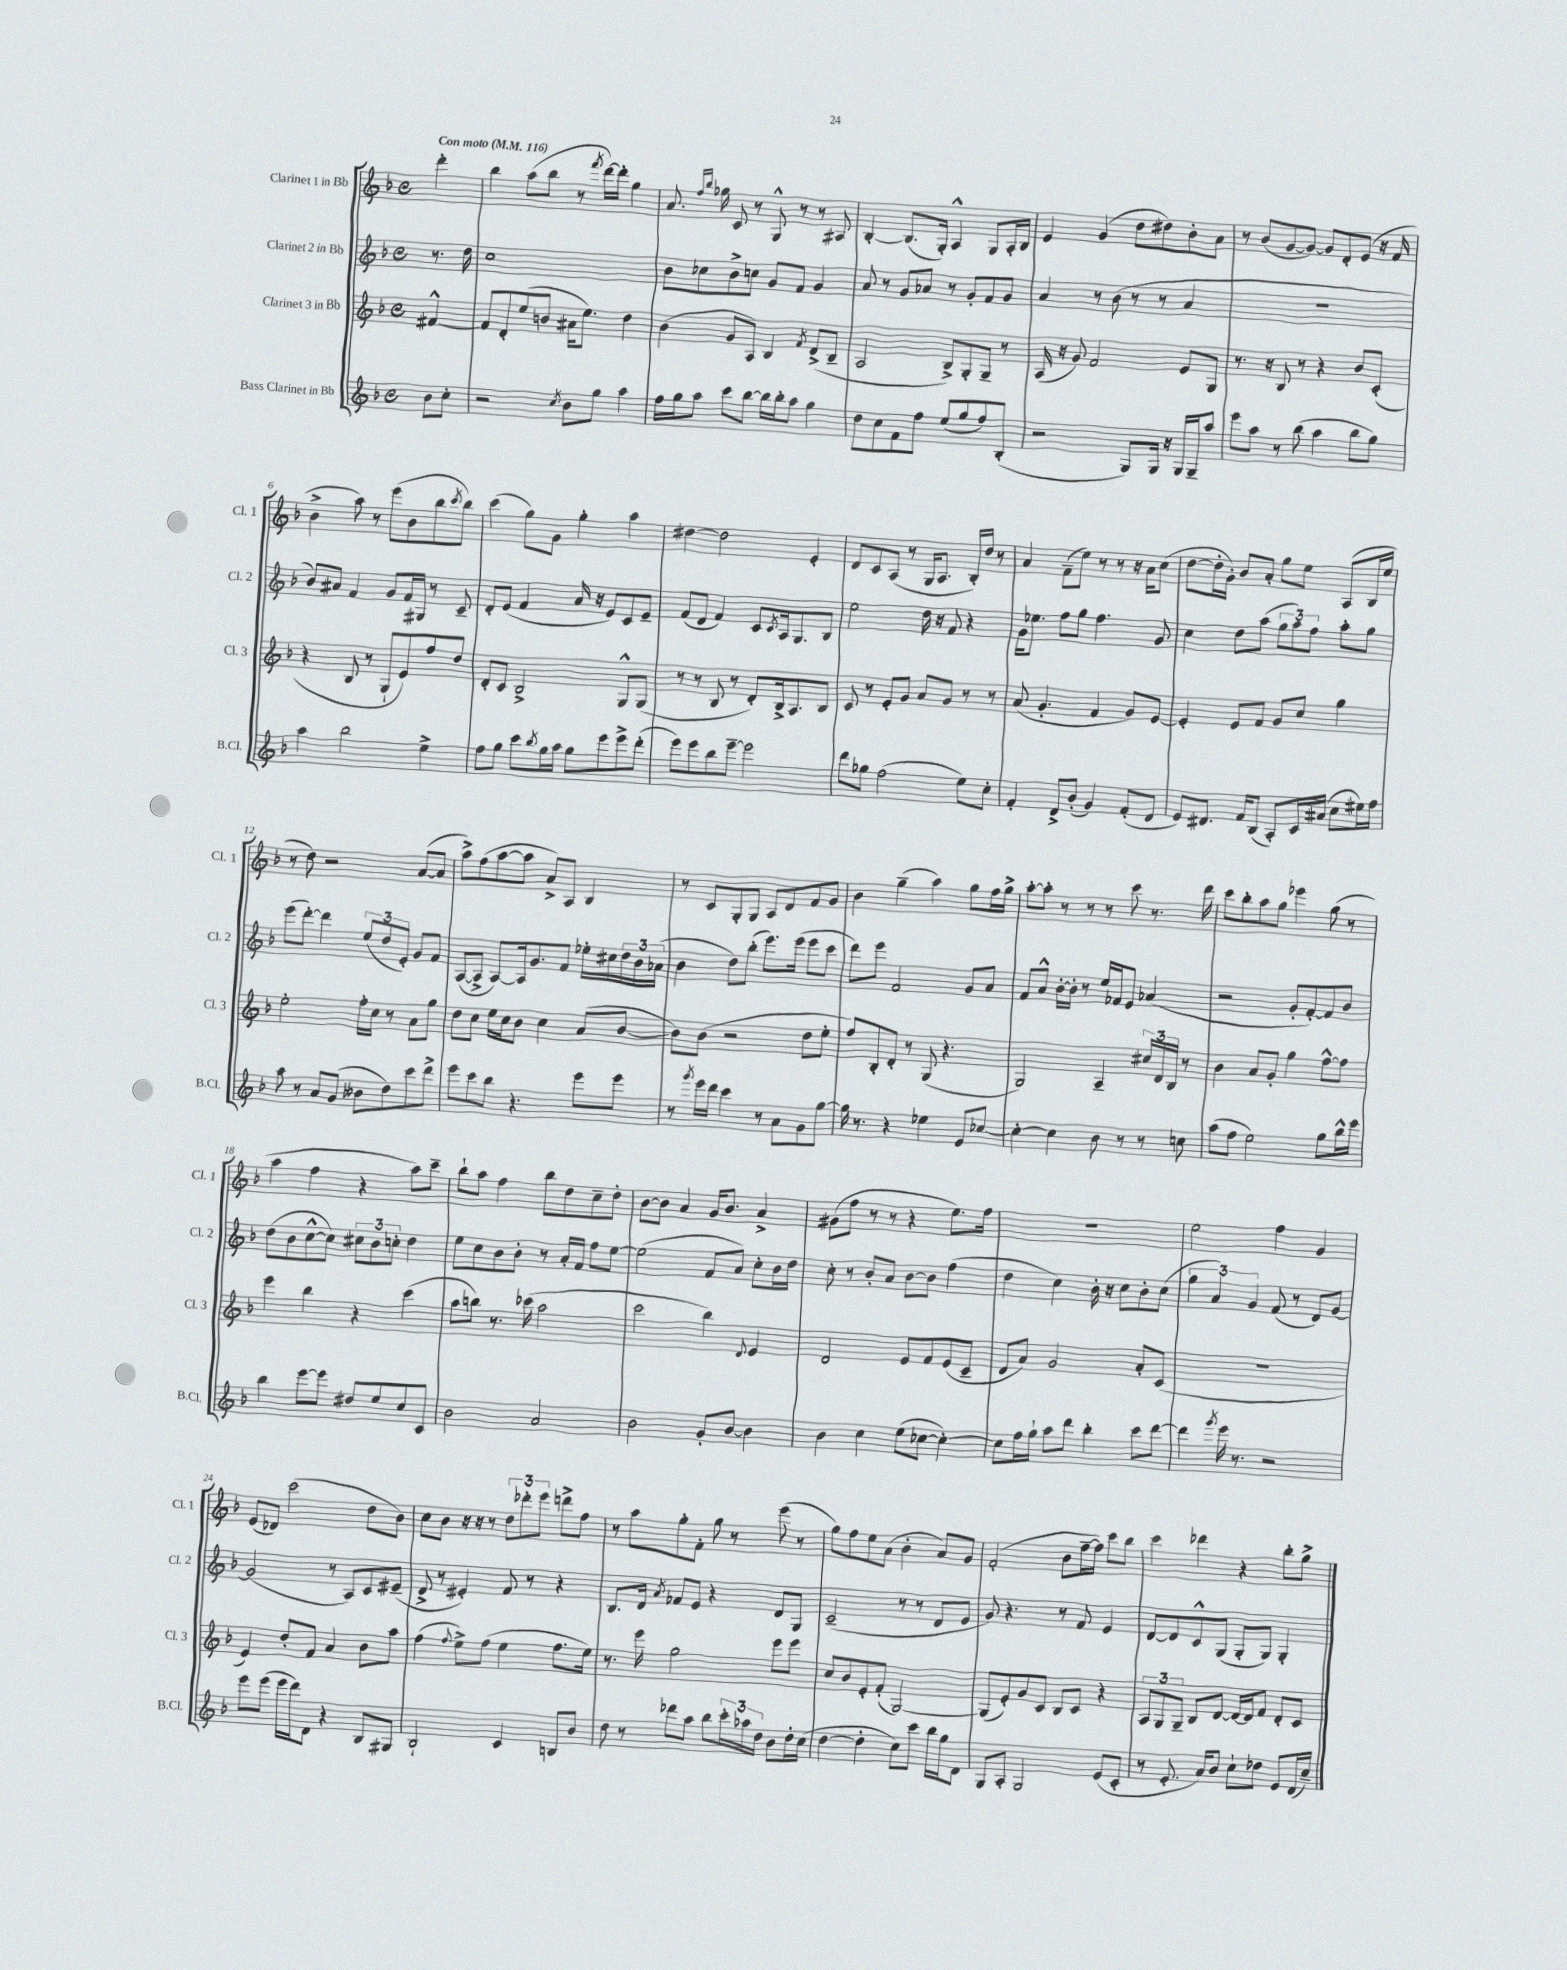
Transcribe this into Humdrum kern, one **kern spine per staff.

**kern	**kern	**kern	**kern
*staff4	*staff3	*staff2	*staff1
*clefG2	*clefG2	*clefG2	*clefG2
*k[b-]	*k[b-]	*k[b-]	*k[b-]
*M4/4	*M4/4	*M4/4	*M4/4
*met(c)	*met(c)	*met(c)	*met(c)
*MM116	*MM116	*MM116	*MM116
8b-	[4f#^^	8.r	4ddd'
8cc'	.	.	.
.	.	16dd	.
=	=	=	=
2r	8f#]	1cc	4bb-
.	8d'	.	.
.	(8ee	.	(8aa
.	8b	.	8bb-
8qcc	.	.	.
8b-	16a#	.	8r
.	8.ee)	.	.
.	.	.	8qfff
8gg	.	.	[16ddd)
.	.	.	16ddd']
4aa	4dd	.	4gg
=	=	=	=
16ff	(4b-	8b-	8.a
16gg	.	.	.
8aa	.	8cc-	.
.	.	.	16qqff
.	.	.	16qqbb-
.	.	.	16gg-
8ccc	8g	8b-^	8c
[8bb-	8A)	8cc	8r
16bb-]	4B-	8g	8G^^
16bb-'	.	.	.
8aa	.	8f	8r
.	8qf	.	.
4gg	(8d^	4g	8r
.	8B-~	.	8A#
=	=	=	=
8dd	2A	8a	[4B-'
8cc	.	8r	.
8f	.	8g	(8.B-]
8ff	.	8a-	.
.	.	.	16G')
(8ee	8B-^)	8r	4A^^
8gg	8G'	8g'	.
8ff)	8G~	8f	8G
(8B-'	8r	8g	16A'
.	.	.	16B-
=	=	=	=
2r	(16A	4a	4e
.	16r	.	.
.	8g)	.	.
.	2f	8r	(4g
.	.	(8b-	.
8G)	.	8r	8dd
16G	.	8r	8dd#)
16r	.	.	.
16G	8e	4a	8b-'
16G~	.	.	.
8aa	8G	.	8a
=	=	=	=
8eee	8.r	1r	8r
8aa	.	.	(8b-
.	16r	.	.
8r	8B-	.	[8g
(8bb-	8r	.	8g_)
4aa	4r	.	8g]
.	.	.	8d'
8bb-	8b-	.	(8e
8gg)	(8c'	.	16r
.	.	.	16f
=	=	=	=
4aa	4r	8b-)	4b-^
.	.	8a#	.
2bb-	8B-	4f	8aa)
.	8r	.	8r
.	8G`	8g	(8eee
.	8e)	16f	8b-
.	.	16G#	.
4ee^	8ff	8r	8bb-
.	.	.	8qccc
.	8dd	8c~	8bb-)
=	=	=	=
8ff	8d'	8d'	(4ccc
8gg	8c	(8e	.
8ccc	2B-^	4f	8gg)
8qbb-	.	.	.
16gg	.	.	8g
16aa	.	.	.
8gg	.	16a	4gg'
.	.	16r	.
8eee	.	8e)	.
8eee^	8G^^	8c	4aa
(8ddd'	(8G	8e~	.
=	=	=	=
8eee)	8r	(8f	[4dd#
8eee	8r	8d	.
8bb-	8B-	4f)	2dd#]
[8eee~	8r	.	.
2eee]	8d')	8c	.
.	.	8qc	.
.	16B-^	16A	.
.	8.A	8.G	.
.	.	.	4e'
.	8B-	8B-	.
=	=	=	=
8ddd	8c	2ee	8d
8gg-	8r	.	8c
(2ff	8e'	.	(8A
.	8g	.	8r
.	8a	16dd	16G
.	.	16r	8.A
.	8g	8f	.
8ee)	8r	4r	16B-')
.	.	.	16dd
8cc'	8r	.	8r
=	=	=	=
4f'	(8a	16g	4a
.	.	8.ee-	.
.	4.g'	.	.
8d^	.	8ff	(8f~
(8b-'	.	8gg	8ee)
4g)	4f	4.ff	8r
.	.	.	8r
(8f'	8g)	.	16r
.	.	.	16a
8d	[8e	8g	(8cc
=	=	=	=
8e)	4e']	4cc	[8dd
8.d#	.	.	16dd']
.	.	.	16g')
.	8e	8dd	8b-
16f	.	.	.
(8B-	8f	(8aa	8a'
8A')	8g	12gg	8gg
.	.	12aa)	.
16c	8cc	.	8ee
.	.	12ff	.
(16a#	.	.	.
8cc	4gg	8aa'	(8A
16ee#)	.	8gg	16B-
16ff	.	.	16ee
=	=	=	=
8aa	2ee'	(8eee	8r
8r	.	[8ddd')	8dd)
8a	.	4ddd]	2r
(8g	.	.	.
8b--	16ff'	(12ee	.
.	16cc	.	.
.	.	12dd	.
8dd)	8r	.	.
.	.	12e')	.
8ccc	8a	8g	([8a
8ddd^	8gg	8f	8a]
=	=	=	=
8eee	8dd	([8A	8aa^)
8ccc	8cc	8A^]	(8ff
8bb-	16ee	[8A)	[8aa
.	16cc	.	.
4.r	8b-	16A]	8aa]
.	.	8.g	.
.	4cc	.	8a^)
.	.	8f	8A
8eee	(8a	16ee-'	4B-
.	.	16cc#	.
8eee	[8b-	24dd	.
.	.	24b-	.
.	.	(24a-	.
=	=	=	=
8r	8b-])	4b-	8r
8qggg	.	.	.
16eee	(8b-	.	8c
16ddd	.	.	.
4ccc	2r	8dd)	8G'
.	.	(8bb-'	8G
8r	.	8.eee)	8A
8a	.	.	8d
.	.	(16eee	.
8g	8dd	8eee	8f
[8gg	8ee'	8ccc	8g
=	=	=	=
16gg]	8ff)	8ddd)	4b-
8.r	.	.	.
.	8B-'	8eee	.
4r	8d'	2f	(4gg~
.	8r	.	.
4ee-	(8G	.	4aa)
.	4.r	.	.
8e	.	8g	8gg
[8cc-	.	8a	16ff
.	.	.	16gg^
=	=	=	=
4cc-'_	2G)	8f	[8aa'
.	.	8a^^	8aa']
4cc-]	.	[16b-'	8r
.	.	16b-']	.
.	.	8r	8r
8b-	4A~	16ee	8r
.	.	16f-	.
8r	.	8e	8ccc
8r	24cc#	(4a-	8.r
.	24d	.	.
.	24B-	.	.
8cc	8r	.	.
.	.	.	16ddd
=	=	=	=
(8aa	4b-	2r	8ccc
8ff	.	.	8bb-'
2ee)	8a	.	8aa
.	8g'	.	8gg
.	4gg	8g'	4eee-
.	.	[8f')	.
8gg	[8ff^^	8f]	(8gg
16bb-^^	8ff]	8b-	8r
16eee	.	.	.
=	=	=	=
4bb-	4eee	(8dd	4aa
.	.	8b-	.
[8eee	4bb-	[8cc^^	4ff
8eee]	.	8cc])	.
8dd#	4r	12cc#	4r
.	.	12b-	.
8ee	.	.	.
.	.	12cc'	.
8cc	(4ccc	4dd	8aa)
8c	.	.	8ccc~
=	=	=	=
2b-	8aa	8ee	8bb-`
.	8bb)	8cc	8aa
.	8.r	8b-	4ff
.	.	8b-'	.
.	(16ccc-	.	.
2a	2aa	8r	8bb-
.	.	16a'	8dd
.	.	16f	.
.	.	8ff	8cc~
.	.	[8ee	8dd'
=	=	=	=
2b-	2ccc	(2ee]	[8b-
.	.	.	8b-]
.	.	.	4a
8g'	4bb-)	8f	16g
.	.	.	8.b-
[8b-	.	8a)	.
.	8qqd	.	.
4b-]	4e	8cc'	4a^
.	.	16b-	.
.	.	16dd	.
=	=	=	=
4b-	2d	8cc'	(8g#
.	.	8r	8ff
4cc	.	8b-'	8r
.	.	8a	8r
(8ee	8e	[8b-	4r
[8cc-	8f	8b-]	.
4cc-'_)	(8e	(4ff	8.ee)
.	8c~	.	.
.	.	.	16ff
=	=	=	=
8cc-]	8d	4dd	1r
16ff	8a)	.	.
16gg`	.	.	.
8aa	2g	4cc)	.
8ddd	.	.	.
4bb-'	.	16b-'	.
.	.	16r	.
.	.	8cc	.
8ccc	8a'	8b-'	.
[8ddd	(8c	(8cc	.
=	=	=	=
4ddd]	1r	6gg	2ee
.	.	6a)	.
8qggg	.	.	.
16eee	.	.	.
8.r	.	.	.
.	.	6g	.
2r	.	(8f	4ff
.	.	8r	.
.	.	8d)	4g
.	.	[8g	.
=	=	=	=
8eee	4e)	(2g]	(8e
(8eee	.	.	8d-)
16eee	8dd'	.	(2ccc
16ddd)	.	.	.
8d	8f	.	.
4r	4a	8r	.
.	.	8A)	.
8B-	8b-	8c	8dd
8G#	8aa	(8e#~	8b-)
=	=	=	=
2B-`	(4ff	8d^	8cc
.	.	8r	8b-
.	8qqff	.	.
.	8ee^)	4e#')	16r
.	.	.	16r
.	(8ff	.	8r
4c	4ee	8f	12dd
.	.	.	12ddd-'
.	.	8r	.
.	.	.	12eee
8B	8.ff	4r	8ddd^
8b-	.	.	8ff
.	16ee)	.	.
=	=	=	=
8dd	8.r	8.B-	8r
8r	.	.	8aa
.	16eee	16d	.
.	.	8qa	.
8ddd-	2gg	8f-	8gg'
8aa	.	8e	8f'
8bb-	.	4r	8gg
24ccc'	.	.	8r
24aa-	.	.	.
24dd	.	.	.
8b-	8eee	8d	(8eee
16dd'	8eee	8G	8r
(16cc	.	.	.
=	=	=	=
[4dd	8cc	(2c~	8gg)
.	8b-	.	8ff
4dd']	8e'	.	8ee
.	(8f'	.	(8a
8cc)	[2G)	8r	4b-'
8ccc	.	8r	.
16bb-	.	8d	8a)
16gg	.	.	.
8d	.	8e	8g
=	=	=	=
8G	(8G]	8g)	(2f'
8A'	8e')	4.r	.
2G	8g	.	.
.	8c	.	.
.	8B-	8r	8b-
.	8c	8f	[16ff~
.	.	.	16ff])
(8e	4r	4e	8ccc
8c'	.	.	8bb-
=	=	=	=
8r	12A	[8d	4ccc
.	12G	.	.
8.e'	.	8d]	.
.	12G~	.	.
.	8B-	8c^^	4ddd-
16a)	.	.	.
8b-	[8d	(8G	.
8cc`	16d_	8G'	4r
.	16d]	.	.
8dd-	8f	8G)	.
8e	8d'	4G'	8bb-'
(16d	8c	.	8gg^
16cc~)	.	.	.
==	==	==	==
*-	*-	*-	*-
